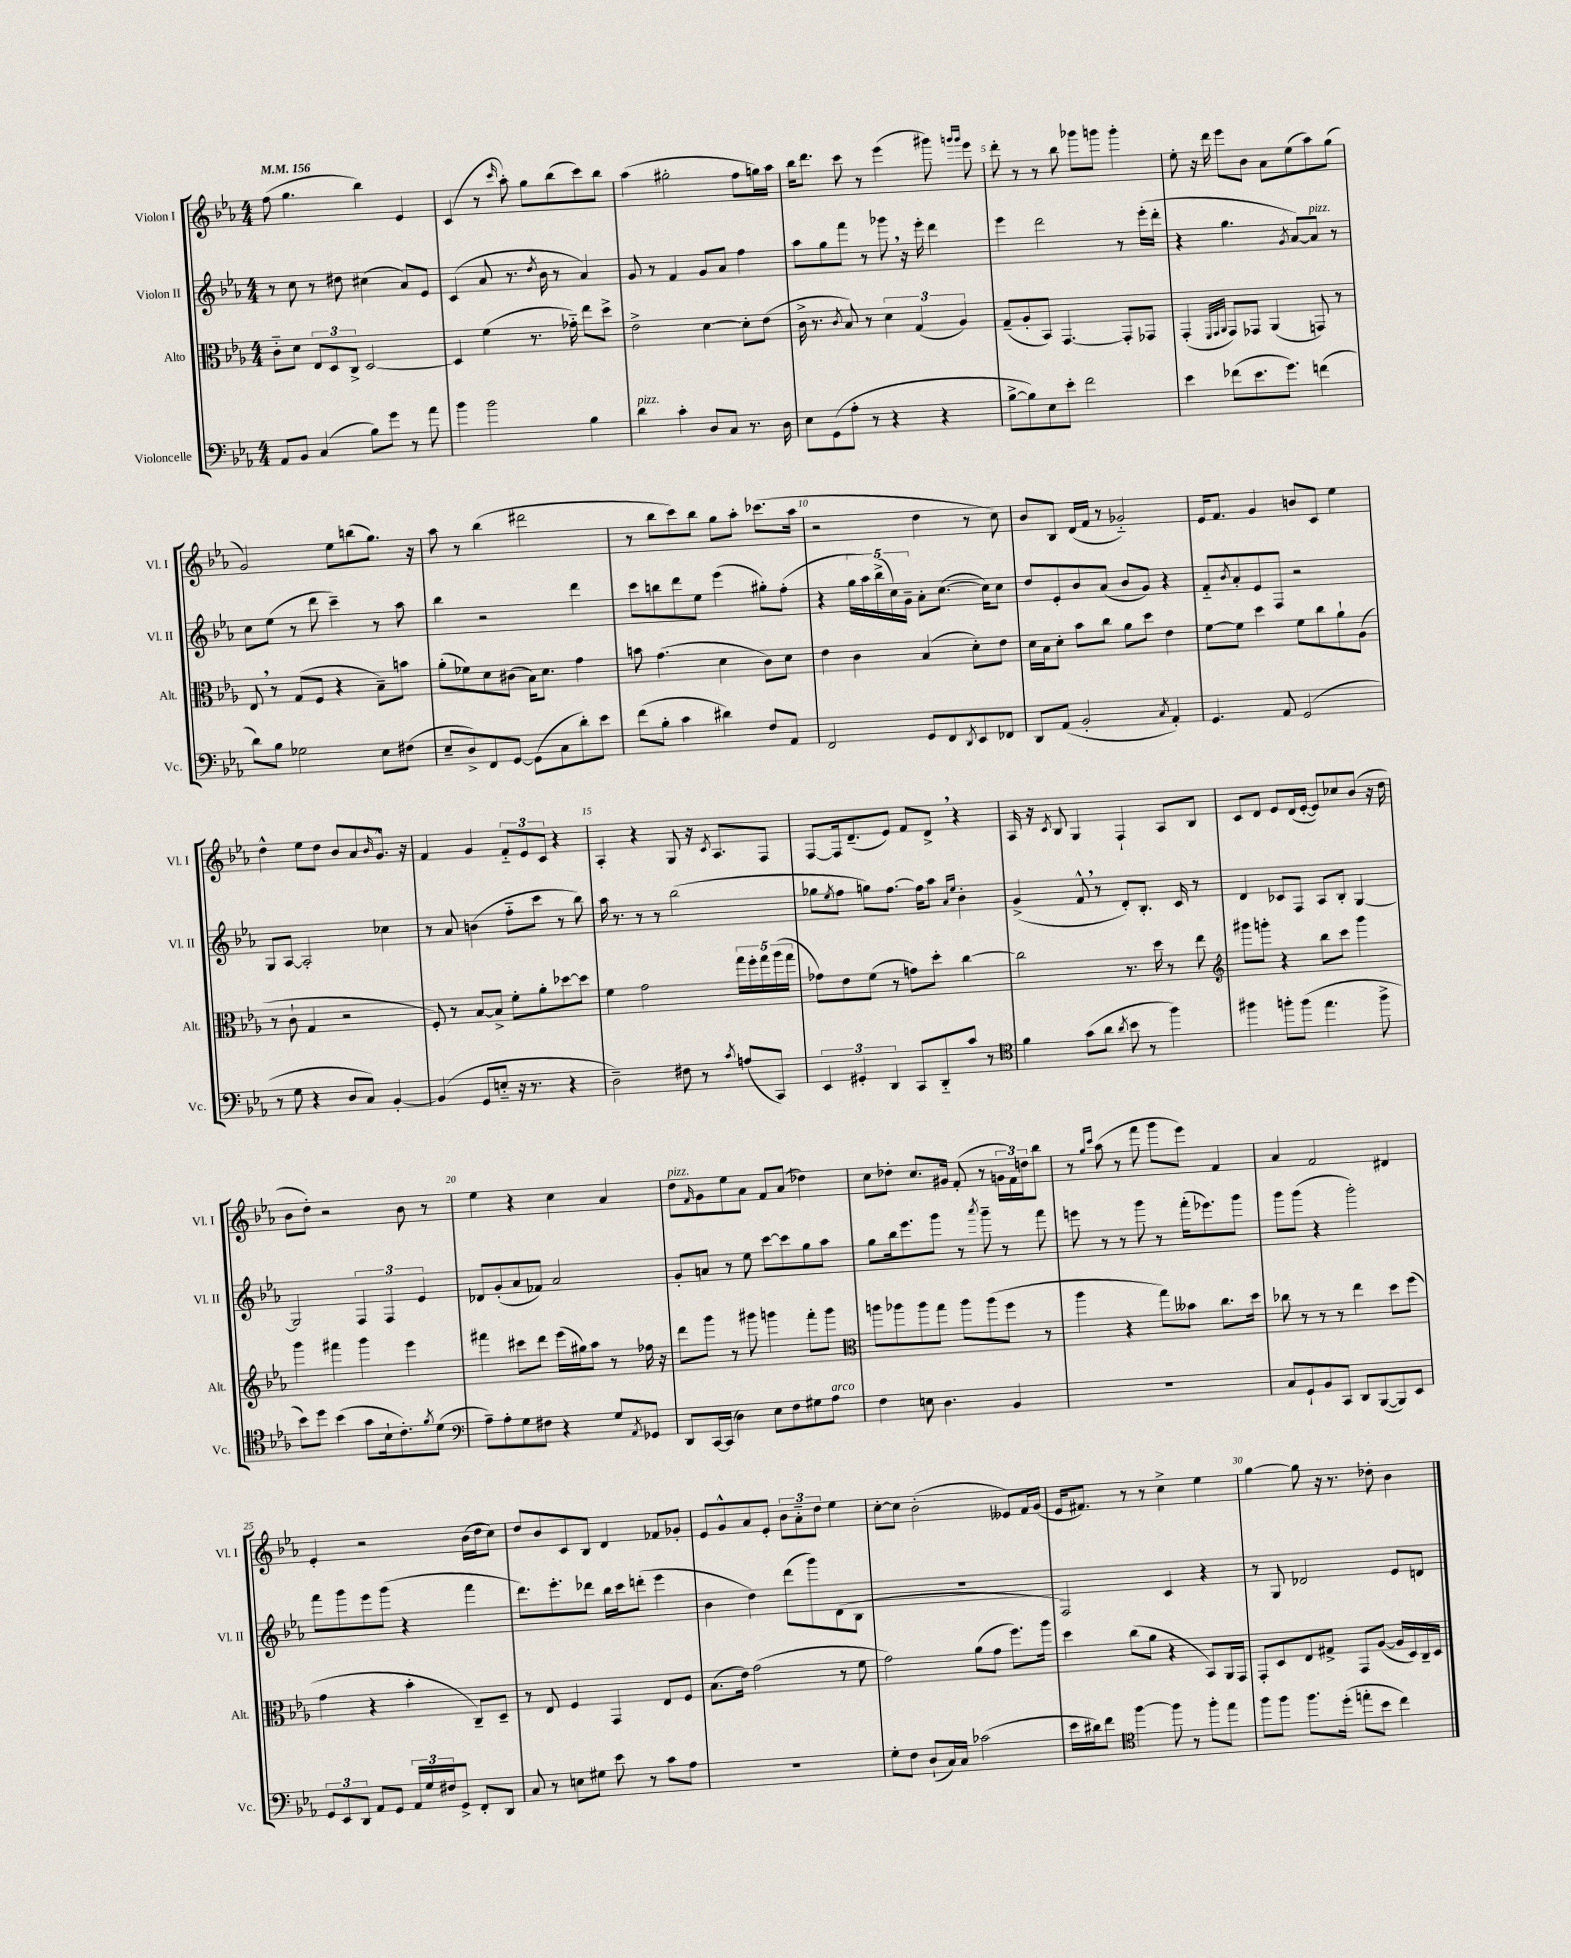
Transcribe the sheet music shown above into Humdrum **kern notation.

**kern	**kern	**kern	**kern
*staff4	*staff3	*staff2	*staff1
*clefF4	*clefC3	*clefG2	*clefG2
*k[b-e-a-]	*k[b-e-a-]	*k[b-e-a-]	*k[b-e-a-]
*M4/4	*M4/4	*M4/4	*M4/4
*MM156	*MM156	*MM156	*MM156
8AA-/L	8c'~\L	8r	(8ff\
8BB-/J	8d\J	8cc\	4.gg\
(4C/	12E-/L	8r	.
.	12D/	.	.
.	.	8dd#\	.
.	12C^/J	.	.
8B-\L)	[2D/	(4cc#\	4bb-\)
8g\J	.	.	.
8r	.	8a-/L)	4e-/
8a-\	.	8e-/J	.
=	=	=	=
4b-\	4D/]	(4c/	(4c/
2b-\	(4f\	8a-/	8r
.	.	.	16qqccc/
.	.	8.r	8aa-'\)
.	8.r	.	8gg\L
.	.	8qdd/	.
.	.	16b-\	.
.	.	8r	(8bb-\
.	16g-'~\)	.	.
4B-\	8ee-\L	4a-/)	8ccc\)
.	8dd^\J	.	8bb-\J
=	=	=	=
4d\	2e-^\	8g/	(4aa-\
.	.	8r	.
4c'\	.	4f/	2gg#'\
8D/L	[4d\	8g/L	.
8C/J	.	8a-/J	.
8.r	8d'\]L	4ff\	8ff\L
.	(8e-\J	.	16gg\L)
16D\	.	.	16aa-\JJ
=	=	=	=
8E-\L	16c^\	8aa-\L	16bb-\LK
.	8.r	.	8.ddd\J
(8GG\	.	8gg\	.
.	8qc/	.	.
8A-'\J	8B-/)	8fff\J	8ccc\
8r	8r	8r	8r
4r	6d\	8ggg-\	(4eee-\
.	.	16r	.
.	(6G/	.	.
.	.	16eee-'\	.
4r	.	4ddd\	8ggg#\)
.	6A-/)	.	.
.	.	.	16qqggg/LL
.	.	.	16qqggg/JJ
.	.	.	8eee-\
=	=	=	=
[8B-^\L	(8G~/L	4eee-\	8ddd'\
8B-\])	8A-'/	.	8r
8E-\	8BB-/J)	2ddd\	8r
8e-'\J	[4.GG/	.	8bb-\
2f\	.	.	8ggg-\L
.	.	.	8ggg\J
.	8GG'/]L	8r	4ggg'\
.	8GG-/J	(16eee-'\LL	.
.	.	16ddd'\JJ	.
=	=	=	=
4e-\	(4GG'/	4r	8ee-'\
.	.	.	16r
.	.	.	16ddd\
.	32qqFF/LLL	.	.
.	32qqGG/	.	.
.	32qqAA-/JJJ	.	.
(8f-\L	8GG/L)	4.gg\	8eee-\L
8.e-\	8GG-/J	.	8b-\J
.	(4AA-/	.	8a-\L
8.g\J)	.	.	.
.	.	8qg/	.
.	.	[8a-/L)	(8ee-\
(4f\	8GG/)	8a-/]J	8aa-\)
.	8r	8r	(8gg\J
=	=	=	=
8d\L)	8E-/	8cc\L	2g/)
8B-\J	8r	(8ee-\J	.
2G-\	(8G/L	8r	.
.	8F/J	8ddd\	.
.	4r	4ccc~\)	8ee-\L
.	.	.	(8bb\
8E-\L	8B-~\L)	8r	8.gg\J)
(8F#\J	8b\J	8aa-\	.
.	.	.	16r
=	=	=	=
8E-~/L	(8a-'\L	4bb-\	8aa-\
8D^/)	8f-\)	.	8r
8FF/	8d\	2r	(4bb-\
[8GG/J	(8c#\J	.	.
(8GG\]L	16B-\LK)	.	2ddd#\
.	8.d\J	.	.
8C\	.	.	.
8d'\)	4g\	4ddd\	.
8e-\J	.	.	.
=	=	=	=
(8f\L	8b\	8ccc\L	8r
8B-'\J	(4.g\	8bb\	8bb-\L
4c\	.	8ddd\	8ccc\)
.	.	8ee-\J	8bb-\J
4d#\)	4d\	(4eee-\	8gg\L
.	.	.	8aa-'\J
8F/L	8c\L)	8gg#'\L)	(8.ccc-\L
8AA-/J	8d\J	(8ff'\J	.
.	.	.	16aa-\Jk
=	=	=	=
2FF/	4e-\	4r	2r
.	4c\	20gg\LL	.
.	.	20aa-\)	.
.	.	(20bb-^\	.
.	.	20cc\)	.
.	.	20g~\JJ	.
8GG/L	(4B-/	8a-'\L	4dd\
8FF/	.	([8.cc\J	.
8qDD/	.	.	.
8EE-/	8d'\L)	.	8r
.	.	16cc\]LK)	.
8FF-/J	8e-\J	8cc\J	8cc\)
=	=	=	=
8DD/L	16d\LL	8dd/L	8b-/L
.	16B-\J	.	.
(8AA-/J	8d'\J	8e-'/	8B-/J
2BB-'/	8b-\L	8b-/	(16d/LL
.	.	.	16f/JJ
.	8cc\J	(8a-/J	8r
.	8a-\L	8b-/L	2g-'~/)
.	8dd\J	8g/J)	.
8qC/	.	.	.
4AA-'/)	4e-\	4r	.
=	=	=	=
4.GG/	[8f\L	8f'~/L	16e-/LK
.	.	.	8.f/J
.	.	8qb-/	.
.	8f\]J	8a-'/	.
.	4dd\	8e-/	4g/
8AA-/	.	8F/J	.
(2GG/	8f\L	2r	8b/L
.	8cc\	.	8c/J
.	8a-`\	.	4ee-\
.	(8A-\J	.	.
=	=	=	=
8r	8r	8G/L	4dd^^\
8G\	8c`\	[8A-/J	.
4r	4G/	2A-'/]	8ee-\L
.	.	.	8dd\J
8D/L	2r	.	8b-/L
8C/J)	.	.	8a-/
.	.	.	16qqb-/
[4BB-'/	.	4cc-\	8.g^^/J
.	.	.	16r
=	=	=	=
(4BB-/]	8F'/)	8r	4f/
.	8r	8a-/	.
8GG/L	[8B-/L	(4b\	4g/
8E'~/J	8B-^/]J	.	.
16r	8f'\L	8ff'~\L	12f'~/L
8.r	.	.	.
.	.	.	12e-/
.	8a-'\	8ccc\J	.
.	.	.	12c/J
4r	[8dd-\	8r	4r
.	8dd-\]J	8bb-\)	.
=	=	=	=
2D~\)	4f\	16aa-\	4A-'/
.	.	8.r	.
.	2g\	8r	4r
.	.	8r	.
8F#\	.	(2bb-\	8G/
8r	.	.	16r
.	.	.	8qc/
.	.	.	8.A-/L
8qc/	.	.	.
(8A/L	20gg\LL	.	.
.	20ff'\	.	.
.	20gg\	.	.
8CC/J)	.	.	8F/J
.	(20aa-\	.	.
.	20gg\JJ	.	.
=	=	=	=
6EE-/	8g-\L)	8gg-\L	[8F/L
.	.	8qee-/	.
.	8e-\	8ff\J	16F/]k
6GG#'/	.	.	.
.	.	.	(8.d~/
.	(8f\J	8gg\L)	.
6DD/	.	.	.
.	8r	[8.ff\J	8e-/J)
8CC/L	8g\L)	.	8f/L
.	.	16ff\]LK	.
8DD'~/	8dd'\J	8aa-\J	8d^/J
.	.	16qqa-/LL	.
.	.	16qqee-/JJ	.
8c/J	[4cc\	4b-'\	4r
8r	.	.	.
=	=	=	=
*clefC4	*	*	*
4f\	2cc\]	(4g^/	16A-/
.	.	.	16r
.	.	.	8qc/
.	.	.	8B-/
(8g\L	.	8f^^/	4G/
8a-\J	.	8r	.
8qa-/	.	.	.
8b-\	8.r	8d'/L)	4F`/
8r	.	8.B-'/J	.
.	16dd\	.	.
4ff\)	8r	.	8A-/L
.	.	16c/	.
.	8ee-\	8r	8B-/J
=	=	=	=
*	*clefG2	*	*
4ff#\	8ggg#\L	4d/	8c/L
.	8ggg'\J	.	8d/J
8ff'\L	4r	8c-/L	8e-/L
(8ff\J	.	8F/J	(16d/L
.	.	.	[16e-'/JJ
4.ee-\	8bb-\L	8A-/L	8e-/]L)
.	8ccc\J	8B-'/J	8cc-/
.	4ggg\	[4G/	(8b-/J
8ff^\	.	.	16r
.	.	.	16dd\
=	=	=	=
8b-\L)	4ggg\	2G/]	8b-\L
8dd\J	.	.	8dd'\J)
(4b-\	4fff#\	.	2r
8g\L	4ggg\	6F/	.
16B-`\k	.	.	.
.	.	6F/	.
8.c'\)	.	.	.
.	4eee-\	.	8b-\
.	.	6e-/	.
8qf/	.	.	.
(8d\J	.	.	8r
=	=	=	=
*clefF4	*	*	*
8A-~\L)	4fff#\	8d-/L	4ee-\
8A-'\	.	(8g'/	.
8G\	8ccc#\L	8a-/	4r
8F#\J	8ddd\J	8f-/J)	.
4r	(16eee-\LL	2a-/	4cc\
.	16gg#\J)	.	.
.	8aa-\J	.	.
8G/L	8r	.	4a-/
8qAA-/	.	.	.
8GG-/J	16ff-\	.	.
.	16r	.	.
=	=	=	=
8DD/L	8ddd\L	8g'/L	8dd\L
.	.	.	16qqf/
[16CC/L	8ggg\J	8a/J	8g\
(16CC/]JJ	.	.	.
4D\)	8r	8r	8ee-\
.	8ggg#\	8ee-\	8a-\J
8E-\L	4ggg\	[8ccc\L	8f/L
8F\	.	8ccc\]	(8a-/J
8G#\	8fff'\L	8gg\	4dd-\)
8A-\J	8ggg\J	8aa-\J	.
=	=	=	=
*	*clefC3	*	*
4F\	8aa\L	8gg\L	8cc\L
.	8aa-\	16bb-\k	8dd-'\J
.	.	8.eee-\	.
8E\	8aa-\	.	8.cc/L
4.D\	8gg\J	8ggg\J	.
.	.	.	16g#/Jk
.	8aa-\L	8r	(8f'/
.	.	8qaaa-/	.
.	(8aa-\	8ggg~\	8r
4BB-/	8ff\J	8r	24g\LL
.	.	.	24f\)
.	.	.	24dd\J
.	8r	8fff\	8bb-\J
=	=	=	=
1r	4aa-\	8eee\	8r
.	.	.	16qqgg/LL
.	.	.	16qqccc/JJ
.	.	8r	(8aa-\
.	4r	8r	8r
.	.	8ggg\	8fff\
.	8gg\L)	8r	8ggg\L
.	8b--\J	(16fff'\LK	8eee-\J)
.	.	8.eee-\)	.
.	8.cc\L	.	4f/
.	.	8ggg\J	.
.	16dd\Jk	.	.
=	=	=	=
8C/L	8cc-\	8ggg\L	4a-/
8GG`/	8r	(8ggg\J	.
8BB-/	8r	4r	2f/
8CC/J	8r	.	.
8DD/L	4ee-\	2ggg'\)	.
([8BBB-/	.	.	.
8BBB-/])	8dd\L	.	4d#/
8EE-/J	(8ff\J	.	.
=	=	=	=
12GG/L	4g\	8fff\L	4e-'/
12EE-/	.	.	.
.	.	8ggg\	.
12DD/J	.	.	.
8AA-/L	4r	8eee-\	2r
8GG/J	.	(8ggg\J	.
24AA-/LL	4b-'\	4r	.
24G/	.	.	.
24F#/J	.	.	.
8GG^/J	.	.	.
8FF'/L	8C~/L)	4fff\	(16b-\LL
.	.	.	16dd\J
8DD/J	8D~/J	.	8cc\J)
=	=	=	=
8C/	8r	8.ddd\L)	8dd/L
8r	8E-/	.	8b-/
.	.	8.eee-'\	.
8E\L	4F/	.	8c/
8G#\J	.	8ddd-\J	8B-/J
8e-\	4GG/	16bb-\LL	4d/
.	.	16ccc\J	.
8r	.	(8ddd'\J	.
8c\L	8E-/L	4eee-\	8f-/L
8A-\J	8F/J	.	8g-'/J
=	=	=	=
1r	(8.B-\L	4b-\	8e-/L
.	.	.	8g^^/
.	16e-\Jk)	.	.
.	(2g\	4dd\)	8a-/
.	.	.	8e-'/J
.	.	(8ddd\L	12b-\L
.	.	.	12a-'~\
.	.	8ggg\)	.
.	.	.	12dd\J
.	8r	(8d\	4ee-\
.	8f\	8B-\J	.
=	=	=	=
8G'\L	2g\)	1r	[8cc'\L
8F\J	.	.	8cc\]J
(8D`/L	.	.	(2b-'\
16C/L)	.	.	.
16C/JJ	.	.	.
(2c-\	(8a-\L	.	.
.	8g\J	.	.
.	8.ff\L)	.	8e--/L)
.	.	.	16f/L
.	16aa-\Jk	.	(16g/JJ
=	=	=	=
16e-\LL	4dd\	2F/)	16e-/LK
16d#\J)	.	.	8.f#/J)
8f\J	.	.	.
*clefC4	*	*	*
[4ff\	(8cc\L	.	8r
.	8a-\J	.	8r
8ff\]	4r	4c/	4cc^\
8r	.	.	.
8ff'\L	8BB-/L)	4r	4ee-\
8ee-\J	16AA-/L	.	.
.	16GG/JJ	.	.
=	=	=	=
8ff\L	8GG'/L	8r	[4gg\
8ff\J	8D/	8G/	.
8.ff\L	8E-/	2d-/	8gg\]
.	8G#^/J	.	16r
(16dd'\Jk	.	.	8.r
8ee'\L	8GG/L	.	.
8b-\J	([8A-/J	.	8dd-'\
4cc\)	16A-/]LL	8e-/L	4b-\
.	16D/)	.	.
.	16C~/	8d/J	.
.	16D/JJ	.	.
==	==	==	==
*-	*-	*-	*-
